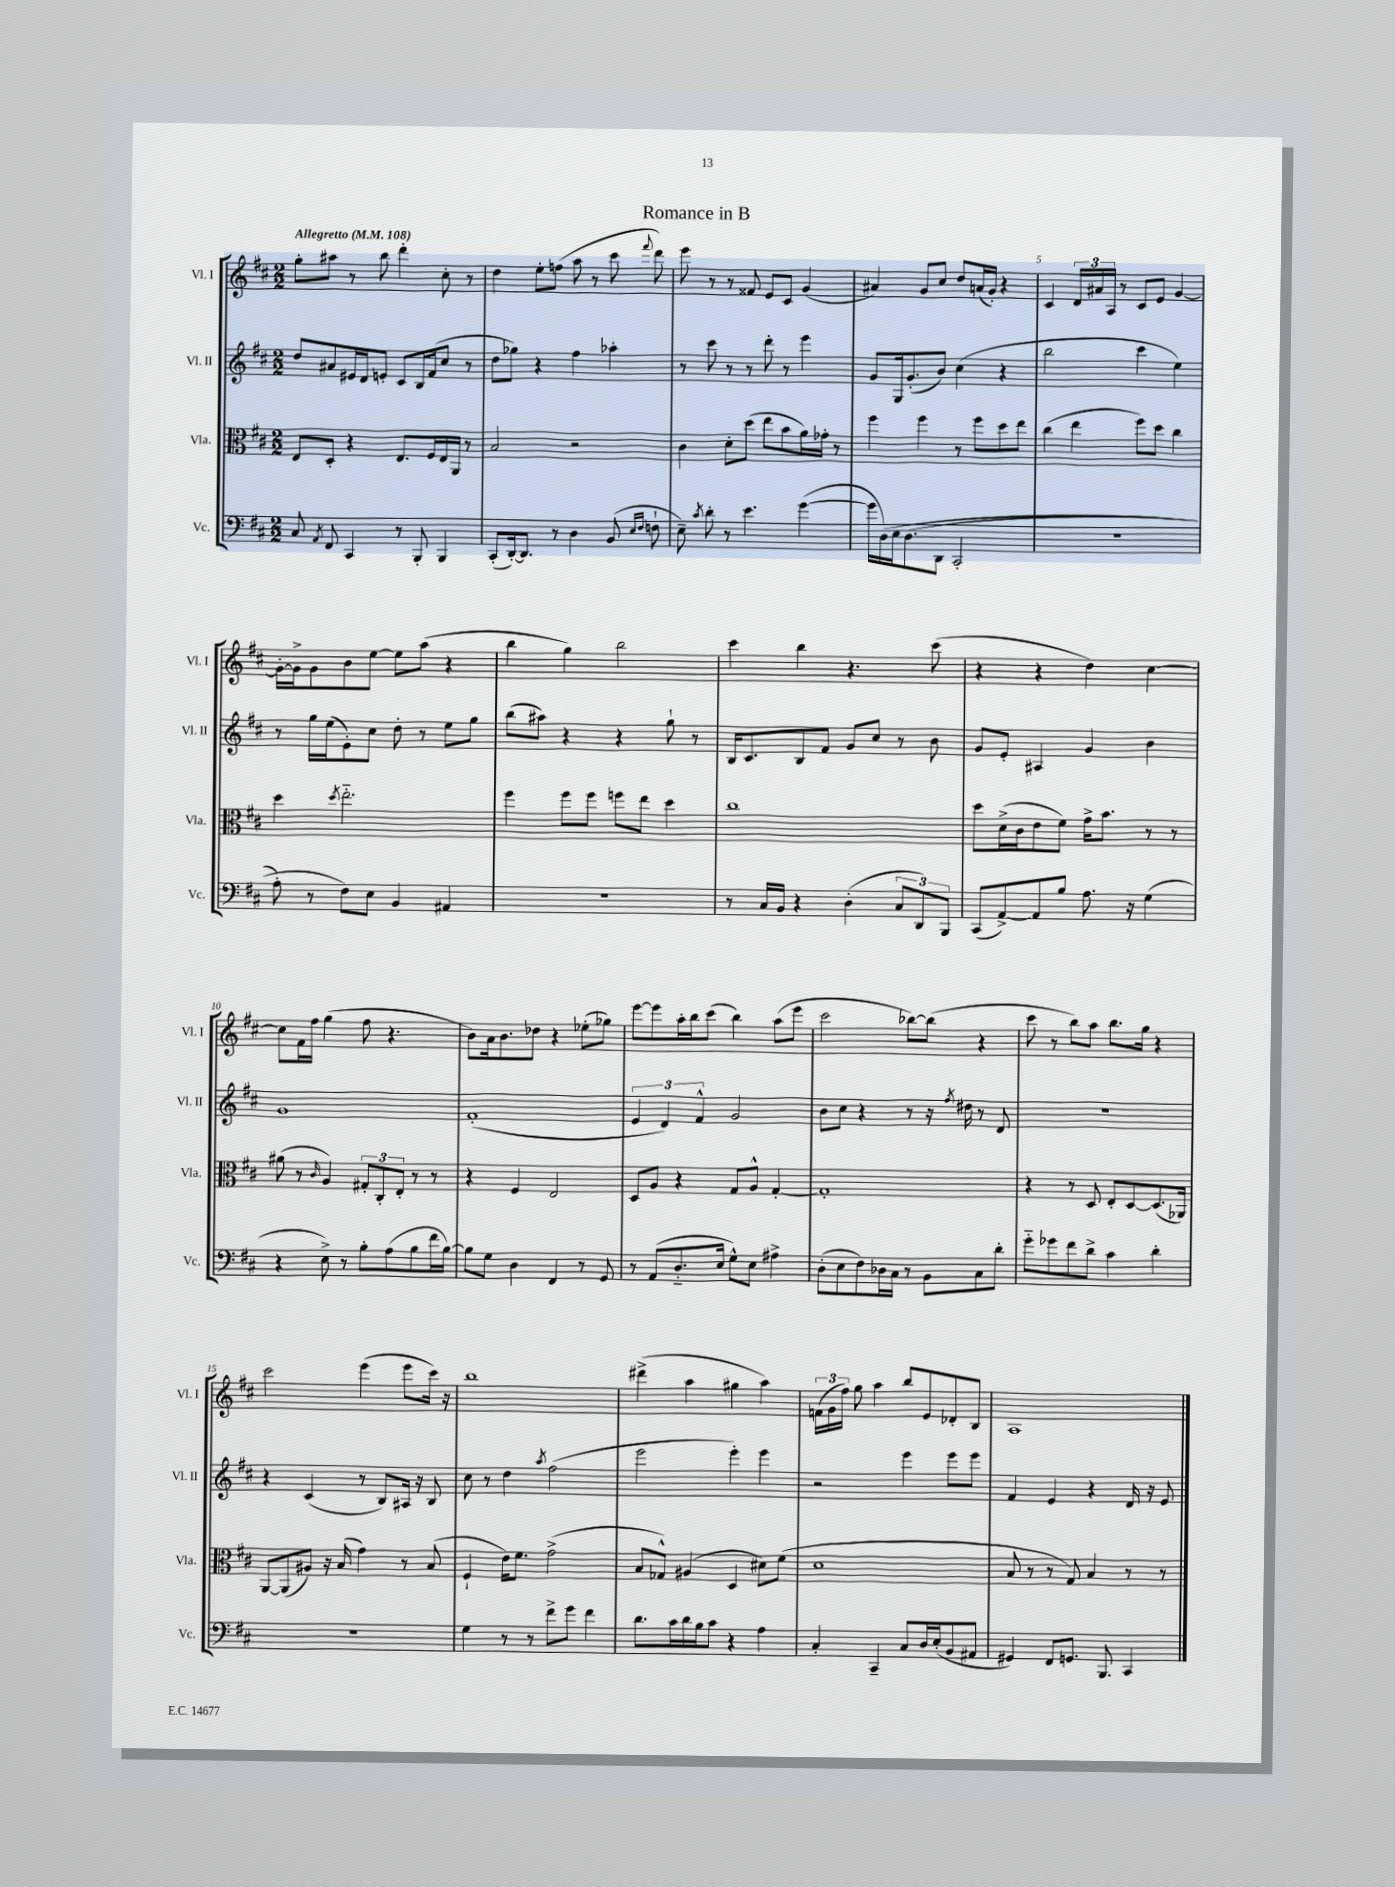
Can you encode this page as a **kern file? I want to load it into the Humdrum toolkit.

**kern	**kern	**kern	**kern
*staff4	*staff3	*staff2	*staff1
*clefF4	*clefC3	*clefG2	*clefG2
*k[f#c#]	*k[f#c#]	*k[f#c#]	*k[f#c#]
*M2/2	*M2/2	*M2/2	*M2/2
*MM108	*MM108	*MM108	*MM108
8C#/	8E/L	8dd/L	8gg'\L
8qAA/	.	.	.
8FF#/	8D'/J	8a#/	8aa#\J
4CC#/	4r	16e#/L	8r
.	.	16d/J	.
.	.	8e'/J	8bb\
8r	8.E/L	8c#/L	4ddd'\
8BBB'/	.	16B/L	.
.	16F#/L	(16f#/J	.
4BBB/	16E/	8cc#/J	8cc#'\
.	16AA/JJ	.	.
.	8r	8r	8r
=	=	=	=
(8CC#'/L	2B/	8dd\L	4dd\
[16DD'/k)	.	8gg-\J)	.
8.DD/]J	.	.	.
.	.	4r	8ee'\L
8r	.	.	(8ff\J
4D\	2r	4ff#\	8aa\
.	.	.	8r
(8BB/	.	4aa-'\	8ccc#\
16qqE/LL	.	.	.
16qqF#/JJ	.	.	8qqfff#/
8F`\	.	.	8ddd\)
=	=	=	=
8E~\)	4c#\	8r	8eee\
8qc#/	.	.	.
8d'\	.	8ccc#\	8r
8r	8d'\L	8r	8r
4.e\	(8dd\J	8r	8f##/
.	8ee\L	8ddd'\	8e/L
.	8b\	8r	8c#/J
([4g\	16a\L)	4eee\	(4g/
.	16g-'\JJ	.	.
.	8r	.	.
=	=	=	=
16g\]LL	4ff#\	8g/L	4a#/)
&(16D\)	.	.	.
16E\J	.	16G/k	.
(8.D\	.	(8.g'/	.
.	4ff#\	.	8g/L
8DD\J	.	8b/J)	8cc#/J
2CC#'/	8r	(4cc#\	8dd/L
.	8ff#\L	.	(16a/L
.	.	.	16g'/JJ)
.	8dd\	4r	4r
.	8ee\J	.	.
=	=	=	=
1r	(4cc#\	2bb\	4c#/
.	4ee\	.	24d/LL
.	.	.	24a#/
.	.	.	24A/JJ
.	.	.	8r
.	8ff#\L)	4ccc#\	8c#/L
.	8dd\J	.	8e/J
.	4cc#\	4ee\)	[4g/
=	=	=	=
8A'\)	4dd\	8r	16g'\_LL
.	.	.	16g^\]J
8r	.	16gg\LL	8g\
.	.	(16ee\J	.
.	8qdd/	.	.
8F#\L&)	2.ee'~\	8e'\)	8b\
8E\J	.	8cc#\J	[8ee\J
4BB/	.	8dd'\	8ee\]L
.	.	8r	(8aa\J
4AA#/	.	8ee\L	4r
.	.	8gg\J	.
=	=	=	=
1r	4ff#\	(8bb\L	4bb\
.	.	8aa#\J)	.
.	8ff#\L	4r	4gg\)
.	8ff#\J	.	.
.	8ff\L	4r	2bb\
.	8ee\J	.	.
.	4dd\	8gg`\	.
.	.	8r	.
=	=	=	=
8r	1cc#	16B/LK	4ccc#\
.	.	8.c#/	.
16C#/LL	.	.	.
16BB/JJ	.	.	.
4r	.	8B/	4bb\
.	.	8f#/J	.
(4D'\	.	8g/L	4.r
.	.	8cc#/J	.
12C#/L	.	8r	.
12DD/)	.	.	.
.	.	8b\	(8ccc#\
12BBB/J	.	.	.
=	=	=	=
(8CC#/L	8dd\L	8g/L	4r
[8AA^/)	(16d^\L	8e'/J	.
.	16c#\J	.	.
8AA/]	8e\	4A#/	4r
8B/J	8f#\J)	.	.
8.A\	16g^\LK	4g/	4dd\)
.	8.b\J	.	.
16r	.	.	.
(4G\	8r	4b\	[4cc#\
.	8r	.	.
=	=	=	=
4r	(8a#\	1g	8cc#\]L
.	8r	.	16f#\L
.	.	.	16ff#\JJ
.	16qqc#/	.	.
8E^\)	4A/)	.	(4gg\
8r	.	.	.
8B'\L	12G#'/L	.	8ff#\
.	12C#'/	.	.
(8A\	.	.	4.r
.	12E'/J	.	.
8B\	8r	.	.
16f#\L	8r	.	.
[16B\JJ)	.	.	.
=	=	=	=
8B\]L	4r	(1f#'	8b\L)
8G\J	.	.	16a\k
.	.	.	8.b\
4D\	4F#/	.	.
.	.	.	8dd-\J
4FF#/	2E/	.	4r
8r	.	.	(8ee-'\L
8GG/	.	.	8gg-\J)
=	=	=	=
8r	8D/L	6e/	[8eee\L
(8AA/L	8A/J	.	8eee\]
.	.	6d/)	.
8.D'~/	4r	.	16aa'\L
.	.	.	16bb\J
.	.	6f#^^/	.
.	.	.	(8ccc#\J
16E/Jk	.	.	.
8G^^\L)	8G/L	2g/	4bb\)
8E\J	8A^^/J	.	.
4A#^\	[4G'/	.	(8aa\L
.	.	.	8eee\J
=	=	=	=
(8D'\L	1G']	8b\L	2ccc#\
8E\	.	8cc#\J	.
8F#\)	.	4r	.
16D-\L	.	.	.
16C#\JJ	.	.	.
8r	.	8r	[8bb-\L)
8BB\L	.	16r	(8bb-\]J
.	.	8qff#/	.
.	.	16dd#\	.
8C#\	.	8r	4r
8d'\J	.	8d/	.
=	=	=	=
8g'~\L	4r	1r	8ccc#\
8g-\	.	.	8r
8f#\	8r	.	8bb\L)
8d^\J	8D/	.	8aa\J
4c#\	8E'/L	.	8.bb\L
.	[8D/	.	.
.	.	.	16gg\Jk
4d'\	(8.D/]	.	4r
.	16AA-/Jk)	.	.
=	=	=	=
1r	[8AA/L	4r	2ccc#\
.	(8AA/]	.	.
.	8A#/J)	(4c#/	.
.	16r	.	.
.	(16B/	.	.
.	4g\)	8r	(4eee\
.	.	8B/L)	.
.	8r	16A#/Jk	8eee\L
.	.	16r	.
.	(8B/	8B/	16ccc#\Jk)
.	.	.	16r
=	=	=	=
4G\	4F#`/	8cc#\	1bb
.	.	8r	.
8r	16e\LK)	4dd\	.
.	8.f#\J	.	.
8r	.	.	.
.	.	8qaa/	.
8f#^\L	(2g^\	(2ff#\	.
8g\J	.	.	.
4f#\	.	.	.
=	=	=	=
8.d\L	8B/L	2eee\	(4ddd#^\
.	8G-^^/J)	.	.
16c#\L	.	.	.
16d\	(4A#/	.	4aa\
16B\J	.	.	.
8c#\J	.	.	.
4r	4D/	4eee'\)	4gg#\
4A\	8d#\L)	4eee\	4aa\)
.	(8f#\J	.	.
=	=	=	=
4C#'/	1d	2r	(24f\LL
.	.	.	24g\
.	.	.	24ff#\JJ)
.	.	.	8gg\
4CC#~/	.	.	4aa\
8C#/L	.	4eee\	8bb/L
16D/L	.	.	8e/
(16E'/J	.	.	.
8BB/	.	8eee\L	8d-'/
8AA#/J	.	8eee\J	8B/J
=	=	=	=
4GG#/)	8B/	4f#/	1A
.	8r	.	.
8FF#/L	8r	4e/	.
8.GG/J	8G/)	.	.
.	4B/	4r	.
8.BBB/	.	.	.
4CC#/	8r	16d/	.
.	.	16r	.
.	8r	8e/	.
==	==	==	==
*-	*-	*-	*-
